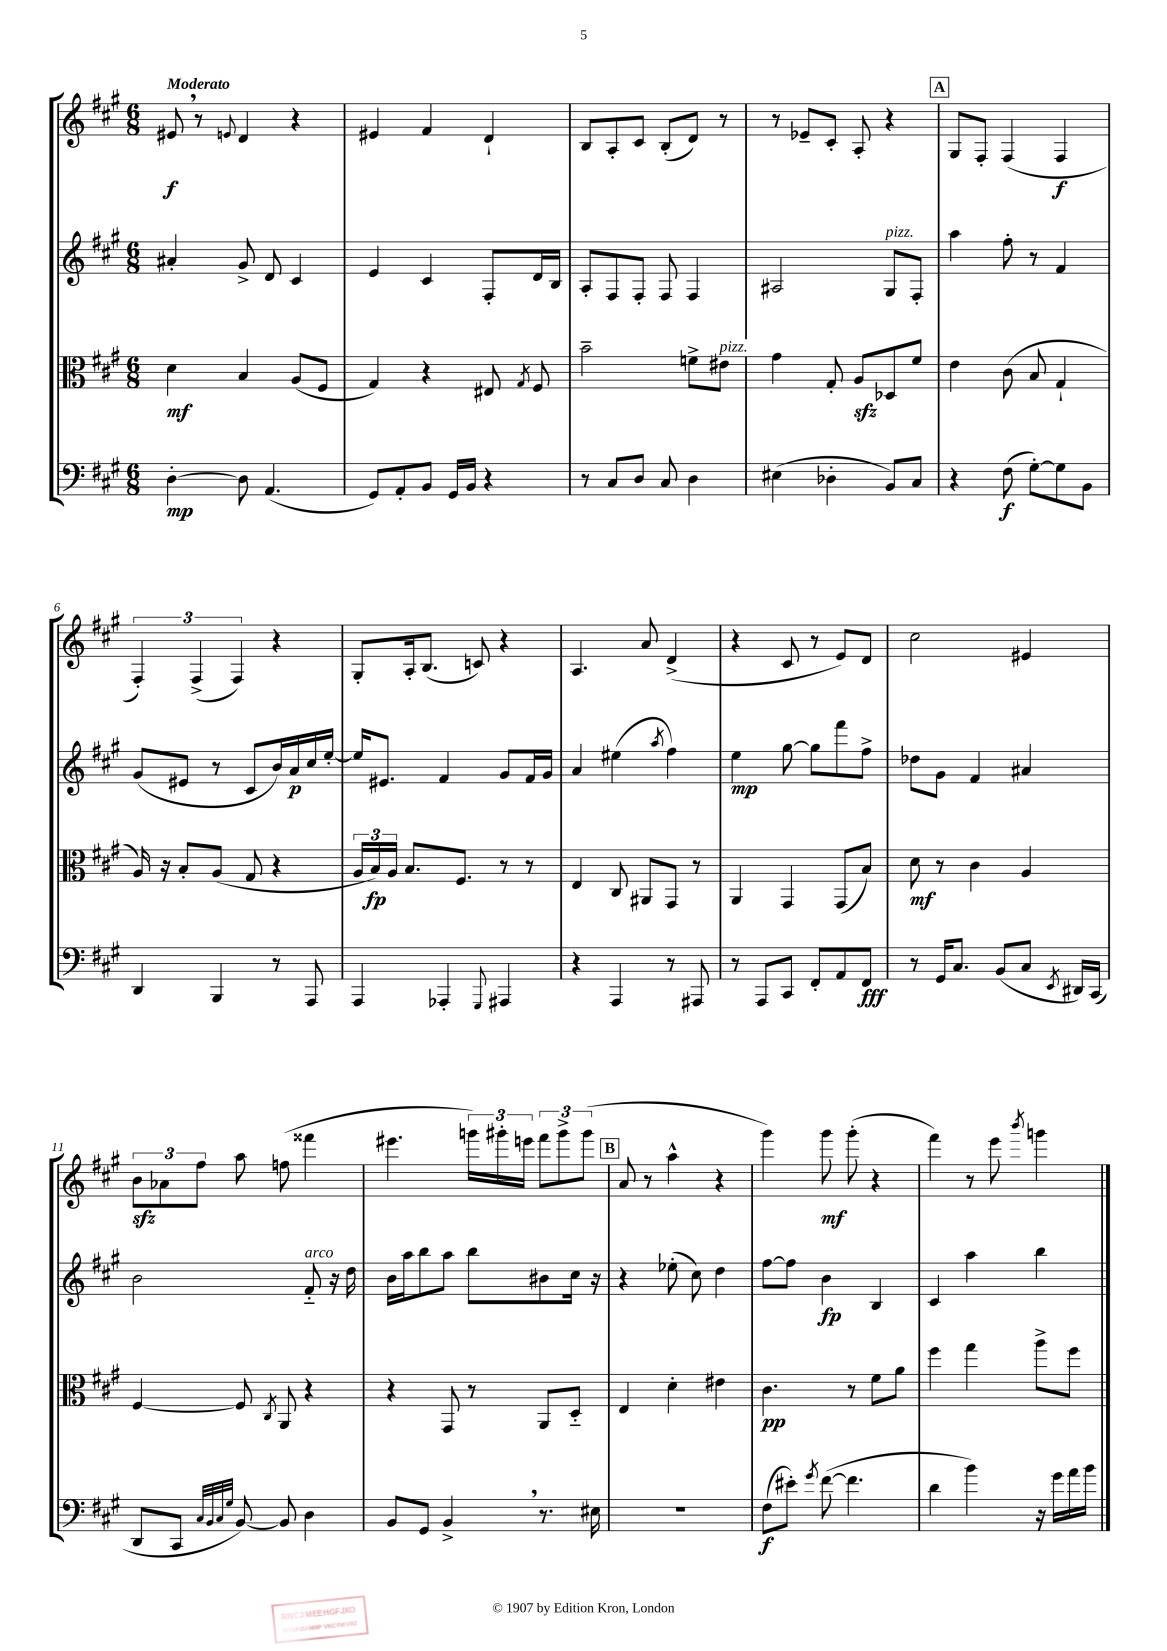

**kern	**dynam	**kern	**dynam	**kern	**dynam	**kern	**dynam
*part4	*part4	*part3	*part3	*part2	*part2	*part1	*part1
*staff4	*staff4	*staff3	*staff3	*staff2	*staff2	*staff1	*staff1
*clefF4	*	*clefC3	*	*clefG2	*	*clefG2	*
*k[f#c#g#]	*	*k[f#c#g#]	*	*k[f#c#g#]	*	*k[f#c#g#]	*
*M6/8	*	*M6/8	*	*M6/8	*	*M6/8	*
=1	=1	=1	=1	=1	=1	=1	=1
!	!	!	!	!	!	!LO:TX:a:B:t=Moderato	!
[4D'\	mp	4d\	mf	4a#X'/	.	8e#X,/	f
.	.	.	.	.	.	8r	.
.	.	.	.	.	.	8qqen/	.
8D\]	.	4B/	.	8g#^/	.	4d/	.
(4.AA/	.	.	.	8d/	.	.	.
.	.	(8A/L	.	4c#/	.	4r	.
.	.	8F#/J	.	.	.	.	.
=2	=2	=2	=2	=2	=2	=2	=2
8GG#/L)	.	4G#/)	.	4e/	.	4e#X/	.
8AA'/	.	.	.	.	.	.	.
8BB/J	.	4r	.	4c#/	.	4f#/	.
16GG#/LL	.	.	.	.	.	.	.
16BB/JJ	.	.	.	.	.	.	.
4r	.	8E#X/	.	8F#'/L	.	4d`/	.
.	.	8qG#/	.	.	.	.	.
.	.	8F#/	.	16d/L	.	.	.
.	.	.	.	16B/JJ	.	.	.
=3	=3	=3	=3	=3	=3	=3	=3
8r	.	2b~\	.	8A'/L	.	8B/L	.
8C#/L	.	.	.	8F#/	.	8A'/	.
8D/J	.	.	.	8F#'/J	.	8c#/J	.
8C#/	.	.	.	8F#/	.	(8B'/L	.
4D\	.	8fn^\L	.	4F#/	.	8d/J)	.
!	!	!LO:TX:a:i:t=pizz.	!	!	!	!	!
.	.	8e#X\J	.	.	.	8r	.
=4	=4	=4	=4	=4	=4	=4	=4
(4E#X\	.	4g#\	.	2A#X/	.	8r	.
.	.	.	.	.	.	8e-X~/L	.
4D-X'\	.	8G#'/	.	.	.	8c#'/J	.
.	.	8Azz/L	.	.	.	8A'/	.
!	!	!	!	!LO:TX:a:i:t=pizz.	!	!	!
8BB/L)	.	8D-X/	.	8G#/L	.	4r	.
8C#/J	.	8f#/J	.	8F#'/J	.	.	.
!!LO:REH:place=s1:t=A
=5	=5	=5	=5	=5	=5	=5	=5
4r	.	4e\	.	4aa\	.	8G#/L	.
.	.	.	.	.	.	8F#'/J	.
(8F#\	f	(8c#\	.	8ff#'\	.	(4F#/	.
[8G#'\L)	.	8B/	.	8r	.	.	.
8G#\]	.	4G#`/	.	4f#/	.	4F#/	f
8BB\J	.	.	.	.	.	.	.
!!LO:LB:g=z
=6	=6	=6	=6	=6	=6	=6	=6
4DD/	.	16A/)	.	(8g#/L	.	6F#'/)	.
.	.	16r	.	.	.	.	.
.	.	8B'/L	.	8e#X/J	.	.	.
.	.	.	.	.	.	(6F#^/	.
4BBB/	.	(8A/J	.	8r	.	.	.
.	.	.	.	.	.	6F#/)	.
.	.	8G#/	.	8c#/L	.	.	.
8r	.	4r	.	16b/L)	.	4r	.
.	.	.	.	16a/	p	.	.
8AAA/	.	.	.	16cc#/	.	.	.
.	.	.	.	[16ee'/JJ	.	.	.
=7	=7	=7	=7	=7	=7	=7	=7
4AAA/	.	24A/LL	.	16ee/KL]	.	8G#'/L	.
.	.	24B/)	fp	.	.	.	.
.	.	.	.	8.e#X/J	.	.	.
.	.	24A/JJ	.	.	.	.	.
.	.	8.B/L	.	.	.	16A'/k	.
.	.	.	.	.	.	(8.B/J	.
4AAA-X'/	.	.	.	4f#/	.	.	.
.	.	8.F#/J	.	.	.	.	.
.	.	.	.	.	.	8cn/)	.
8qqGGG#/	.	.	.	.	.	.	.
4AAA#X/	.	8r	.	8g#/L	.	4r	.
.	.	8r	.	16f#/L	.	.	.
.	.	.	.	16g#/JJ	.	.	.
=8	=8	=8	=8	=8	=8	=8	=8
4r	.	4E/	.	4a/	.	4.A/	.
4AAA/	.	8C#/	.	(4ee#X\	.	.	.
.	.	8AA#X/L	.	.	.	8a/	.
.	.	.	.	8qaa/	.	.	.
8r	.	8GG#/J	.	4ff#\)	.	(4d^/	.
8AAA#X/	.	8r	.	.	.	.	.
=9	=9	=9	=9	=9	=9	=9	=9
8r	.	4AA/	.	4ee\	mp	4r	.
8AAA/L	.	.	.	.	.	.	.
8CC#/J	.	4GG#/	.	[8gg#\	.	8c#/	.
8FF#'/L	.	.	.	8gg#\L]	.	8r	.
8AA/	.	(8GG#/L	.	8fff#\	.	8e/L)	.
8FF#/J	fff	8B/J)	.	8ff#^\J	.	8d/J	.
=10	=10	=10	=10	=10	=10	=10	=10
8r	.	8d\	mf	8dd-X\L	.	2cc#\	.
16GG#/KL	.	8r	.	8g#\J	.	.	.
8.C#/J	.	.	.	.	.	.	.
.	.	4c#\	.	4f#/	.	.	.
(8BB/L	.	.	.	.	.	.	.
8C#/J	.	4A/	.	4a#X/	.	4e#X/	.
8qEE/	.	.	.	.	.	.	.
16DD#X/LL)	.	.	.	.	.	.	.
(16CC#/JJ	.	.	.	.	.	.	.
!!LO:LB:g=z
=11	=11	=11	=11	=11	=11	=11	=11
8DD/L	.	[4F#/	.	2b\	.	12bzz\L	.
.	.	.	.	.	.	12a-X\	.
8CC#/J	.	.	.	.	.	.	.
.	.	.	.	.	.	12ff#\J	.
32qqC#/LLL	.	.	.	.	.	.	.
32qqBB/	.	.	.	.	.	.	.
32qqC#/	.	.	.	.	.	.	.
32qqG#/JJJ	.	.	.	.	.	.	.
[8BB/)	.	8F#/]	.	.	.	8aa\	.
.	.	8qC#/	.	.	.	.	.
8BB/]	.	8AA/	.	.	.	(8ffn\	.
!	!	!	!	!LO:TX:a:i:t=arco	!	!	!
4D\	.	4r	.	8f#/	.	4fff##X\	.
.	.	.	.	16r	.	.	.
.	.	.	.	16dd\	.	.	.
=12	=12	=12	=12	=12	=12	=12	=12
8BB/L	.	4r	.	16b\LL	.	4.eee#X\	.
.	.	.	.	16aa\J	.	.	.
8GG#/J	.	.	.	8bb\	.	.	.
4BB^,/	.	8GG#/	.	8aa\J	.	.	.
.	.	8r	.	8bb\L	.	24gggn\LL)	.
.	.	.	.	.	.	24ggg#X'\	.
.	.	.	.	.	.	24eeen\JJ	.
8.r	.	8AA/L	.	8b#X\	.	12fff#\L	.
.	.	.	.	.	.	12ggg#^\	.
.	.	8D/J	.	16cc#\Jk	.	.	.
.	.	.	.	.	.	(12ggg#\J	.
16E#X\	.	.	.	16r	.	.	.
!!LO:REH:place=s1:t=B
=13	=13	=13	=13	=13	=13	=13	=13
2.r	.	4E/	.	4r	.	8a/	.
.	.	.	.	.	.	8r	.
.	.	4d'\	.	(8ee-X'\	.	4aa^^\	.
.	.	.	.	8cc#\)	.	.	.
.	.	4e#X\	.	4dd\	.	4r	.
=14	=14	=14	=14	=14	=14	=14	=14
(8F#\L	f	4.c#\	pp	[8ff#\L	.	4ggg#\)	.
8e#X'\J)	.	.	.	8ff#\J]	.	.	.
8qg#/	.	.	.	.	.	.	.
([8f#\	.	.	.	4b\	fp	8ggg#\	mf
4.f#\]	.	8r	.	.	.	(8ggg#'\	.
.	.	8f#\L	.	4B/	.	4r	.
.	.	8a\J	.	.	.	.	.
=15	=15	=15	=15	=15	=15	=15	=15
4d\	.	4ff#\	.	4c#/	.	4fff#\)	.
4b\)	.	4gg#\	.	4aa\	.	8r	.
.	.	.	.	.	.	8eee\	.
.	.	.	.	.	.	8qbbb/	.
16r	.	8aa^\L	.	4bb\	.	4gggn\	.
16g#\LL	.	.	.	.	.	.	.
16a\	.	8ff#\J	.	.	.	.	.
16b\JJ	.	.	.	.	.	.	.
==	==	==	==	==	==	==	==
*-	*-	*-	*-	*-	*-	*-	*-
